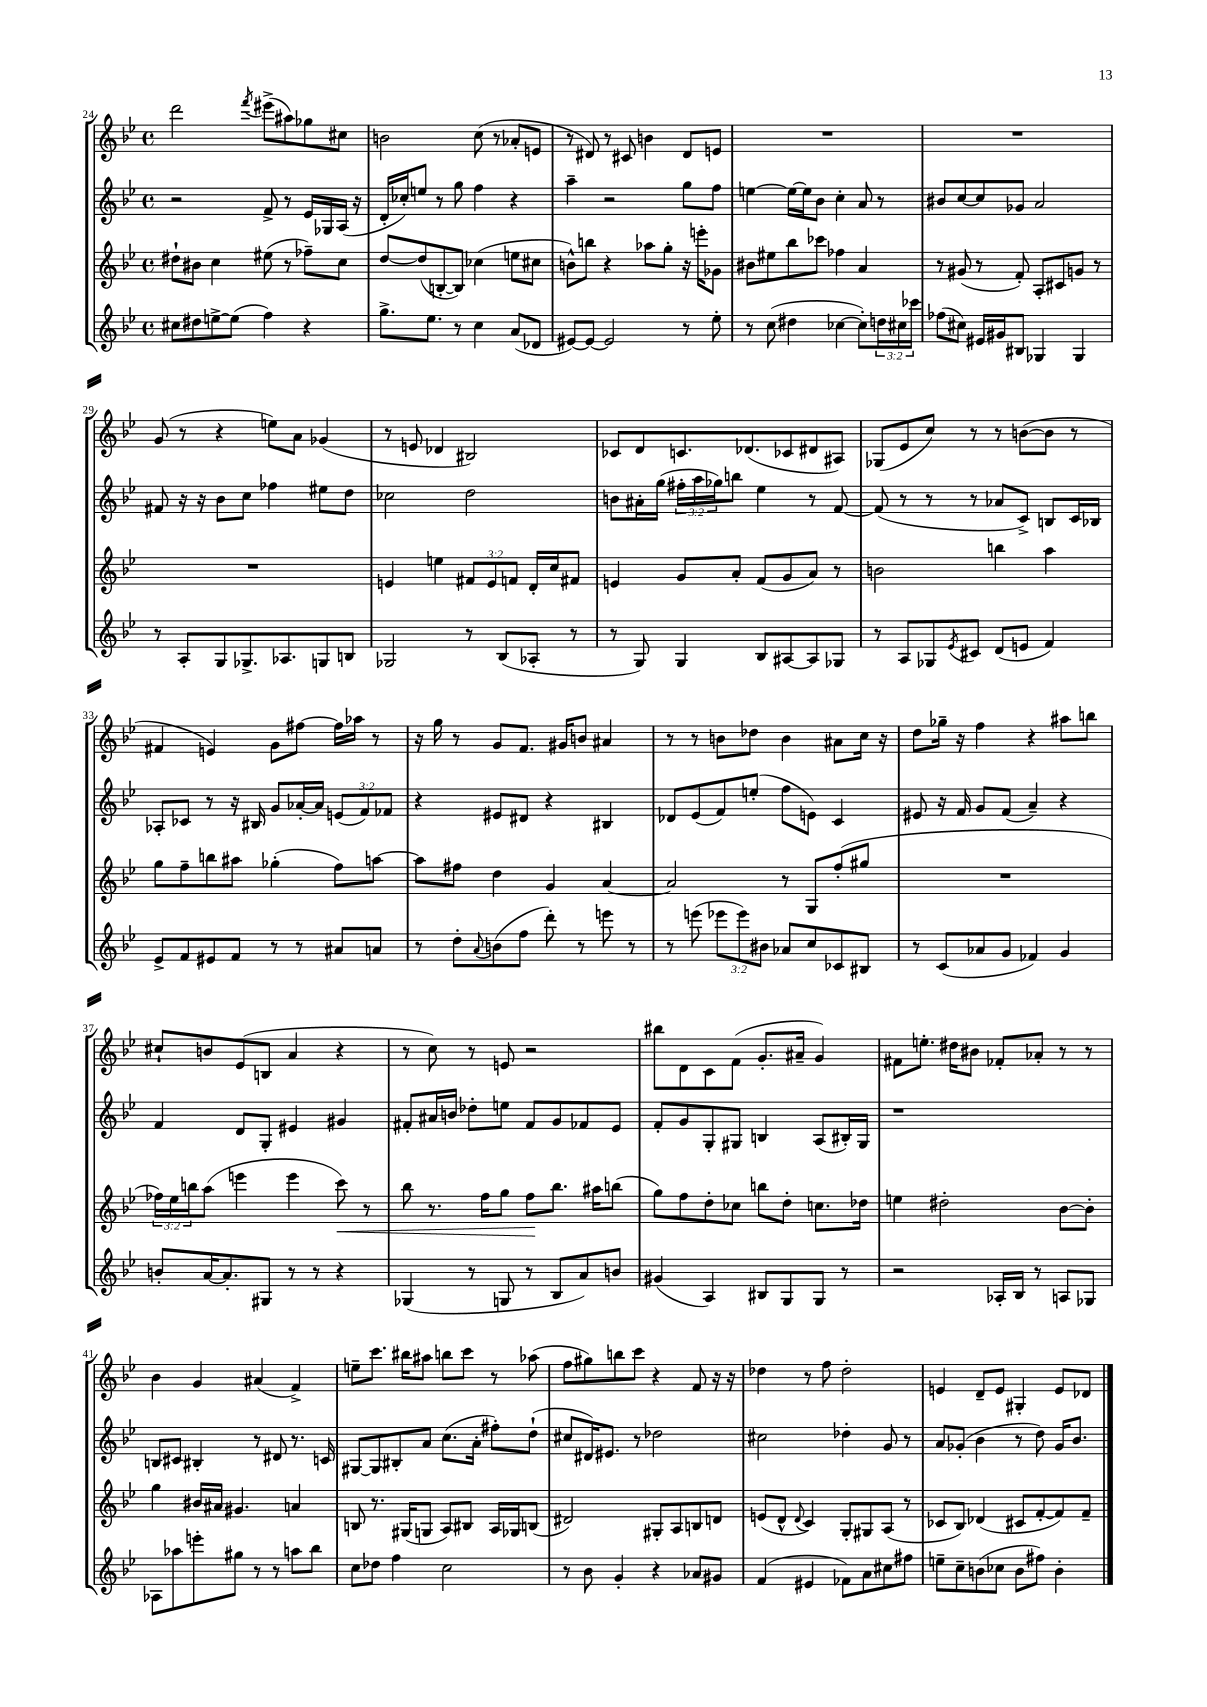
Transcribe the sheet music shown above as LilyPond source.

<<
\new StaffGroup <<
\new Staff = "s0" {
    \clef treble \key bes \major \defaultTimeSignature \time 4/4
    d'''2 \acciaccatura { f'''8 } eis'''8->( ais''8) ges''8 cis''8 |
    b'2 c''8( r8 aes'8-. e'8 |
    r8 dis'8) r8 cis'8 b'4 dis'8 e'8 |
    R1 |
    R1 |
    g'8( r8 r4 e''8) a'8 ges'4( |
    r8 e'8 des'4 bis2) |
    ces'8 d'8 c'8. des'8.( ces'8 dis'8 ais8) |
    ges8( ees'8 c''8) r8 r8 b'8~( b'8 r8 |
    fis'4 e'4) g'8 fis''8~ fis''16 aes''16 r8 |
    r16 g''16 r8 g'8 f'8. gis'16 b'8 ais'4 |
    r8 r8 b'8 des''8 b'4 ais'8 c''16 r16 |
    d''8 ges''16-- r16 f''4 r4 ais''8 b''8 |
    cis''8-! b'8 ees'8( b8 a'4 r4 |
    r8 c''8) r8 e'8 r2 |
    bis''8 d'8 c'8 f'8( g'8.-. ais'16-- g'4) |
    fis'8 e''8.-. dis''16 bis'8 fes'8-. aes'8-. r8 r8 |
    bes'4 g'4 ais'4( f'4->) |
    e''8-- c'''8. bis''16 ais''8 b''8 c'''8 r8 aes''8( |
    f''8 gis''8) b''8 c'''8 r4 f'8 r16 r16 |
    des''4 r8 f''8 des''2-. |
    e'4 d'8-- e'8 gis4-. e'8 des'8 \bar "|." |
}
\new Staff = "s1" {
    \clef treble \key bes \major \defaultTimeSignature \time 4/4 \override Staff.TupletNumber.text = #tuplet-number::calc-fraction-text
    r2 f'8-> r8 ees'16 ges16 a16( r16 |
    d'16-. ces''16-.) e''8 r8 g''8 f''4 r4 |
    a''4-- r2 g''8 f''8 |
    e''4~ e''16~ e''16 bes'8 c''4-. a'8 r8 |
    bis'8 c''8~ c''8 ges'8 a'2 |
    fis'8 r16 r16 bes'8 c''8 fes''4 eis''8 d''8 |
    ces''2 d''2 |
    b'8 ais'16-. g''16( \tuplet 3/2 { fis''16-. a''16 ges''16) } b''8 ees''4 r8 f'8~ |
    f'8( r8 r8 r8 aes'8 c'8->) b8 c'16 bes16 |
    aes8-. ces'8 r8 r16 bis16 g'8 aes'16~-. aes'16 \tuplet 3/2 { e'8( f'8) fes'8 } |
    r4 eis'8 dis'8 r4 bis4 |
    des'8 ees'8( f'8) e''8-.( f''8 e'8) c'4 |
    eis'8 r16 f'16 g'8 f'8( a'4--) r4 |
    f'4 d'8 g8-. eis'4 gis'4 |
    fis'8-. ais'16 b'16 des''8-. e''8 fis'8 g'8 fes'8 ees'8 |
    f'8-. g'8 g8-. gis8 b4 a8( bis16-.) gis16 |
    r1 |
    b8 cis'8 bis4-. r8 dis'8 r8. c'16 |
    gis8~ gis8 bis8-. a'8 c''8.( a'16-. fis''8-.) d''8-!( |
    cis''8 dis'16) eis'8. r8 des''2 |
    cis''2 des''4-. g'8 r8 |
    a'8 ges'8-.( bes'4 r8 d''8) ges'16 bes'8. \bar "|." |
}
\new Staff = "s2" {
    \clef treble \key bes \major \defaultTimeSignature \time 4/4 \override Staff.TupletNumber.text = #tuplet-number::calc-fraction-text
    dis''8-! bis'8 c''4 eis''8( r8 fes''8--) c''8 |
    d''8~ d''8( b8~-. b8) ces''4( e''8 cis''8 |
    b'8-^) b''8 r4 aes''8 g''8-. r16 e'''16-. ges'8 |
    bis'8 eis''8 bes''8 ces'''8 fes''4 a'4 |
    r8 gis'8( r8 f'8-.) a8-. cis'8 g'8 r8 |
    R1 |
    e'4 e''4 \tuplet 3/2 { fis'8 e'8 f'8 } d'16-. c''16 fis'8 |
    e'4 g'8 a'8-. f'8( g'8 a'8) r8 |
    b'2 b''4 a''4 |
    g''8 f''8-- b''8 ais''8 ges''4-.( f''8) a''8~ |
    a''8 fis''8 d''4 g'4 a'4~ |
    a'2 r8 g8 f''8-.( gis''8 |
    R1 |
    \tuplet 3/2 { fes''16) ees''16 b''16 } a''8( e'''4 e'''4 c'''8\<) r8 |
    bes''8 r8. f''16 g''8 f''8\! bes''8. ais''16 b''8( |
    g''8) f''8 d''8-. ces''8 b''8 d''8-. c''8. des''16 |
    e''4 dis''2-. bes'8~ bes'8-. |
    g''4 bis'16 ais'16 gis'4. a'4 |
    b8 r8. gis16( g8 a8) bis8 a16 ges16 b8( |
    dis'2) gis8-. a8 b8 d'8 |
    e'8( d'8-^ \appoggiatura { d'8 } c'4) g8-. gis8 a8( r8 |
    ces'8 bes8) des'4( cis'8 f'8~-. f'8) f'8-- \bar "|." |
}
\new Staff = "s3" {
    \clef treble \key bes \major \defaultTimeSignature \time 4/4 \override Staff.TupletNumber.text = #tuplet-number::calc-fraction-text
    cis''8 dis''8 e''8~-> e''8( f''4) r4 |
    g''8.-> ees''8. r8 c''4 a'8( des'8 |
    eis'8~) eis'8~ eis'2 r8 ees''8-. |
    r8 c''8( dis''4 ces''4~ ces''8-.) \tuplet 3/2 { d''16 cis''16 ces'''16 } |
    fes''8( cis''8) eis'16 gis'16 bis8 ges4 ges4 |
    r8 a8-. g8 ges8.-> aes8. g8 b8 |
    ges2 r8 bes8( aes8-. r8 |
    r8 g8) g4 bes8 ais8~ ais8 ges8 |
    r8 a8 ges8 \acciaccatura { ees'8 } cis'8 d'8( e'8 f'4) |
    ees'8-> f'8 eis'8 f'8 r8 r8 ais'8 a'8 |
    r8 d''8-. \appoggiatura { a'8 } b'8( f''8 d'''8-.) r8 e'''8 r8 |
    r8 e'''8( \tuplet 3/2 { ees'''8 ees'''8) bis'8 } aes'8 c''8 ces'8 bis8 |
    r8 c'8( aes'8 g'8 fes'4) g'4 |
    b'8-. a'16~ a'8.-. gis8 r8 r8 r4 |
    ges4( r8 g8 r8 bes8 a'8) b'8 |
    gis'4( a4) bis8 g8 g8 r8 |
    r2 aes16-. bes16 r8 a8 ges8 |
    aes8 aes''8 e'''8-. gis''8 r8 r8 a''8 bes''8 |
    c''8 des''8 f''4 c''2 |
    r8 bes'8 g'4-. r4 aes'8 gis'8 |
    f'4( eis'4 fes'8) a'8 cis''8 fis''8 |
    e''8-- c''8-- b'8( ces''8 b'8 fis''8) b'4-. \bar "|." |
}
>>
>>
\layout { \context { \Score currentBarNumber = #24 } }
